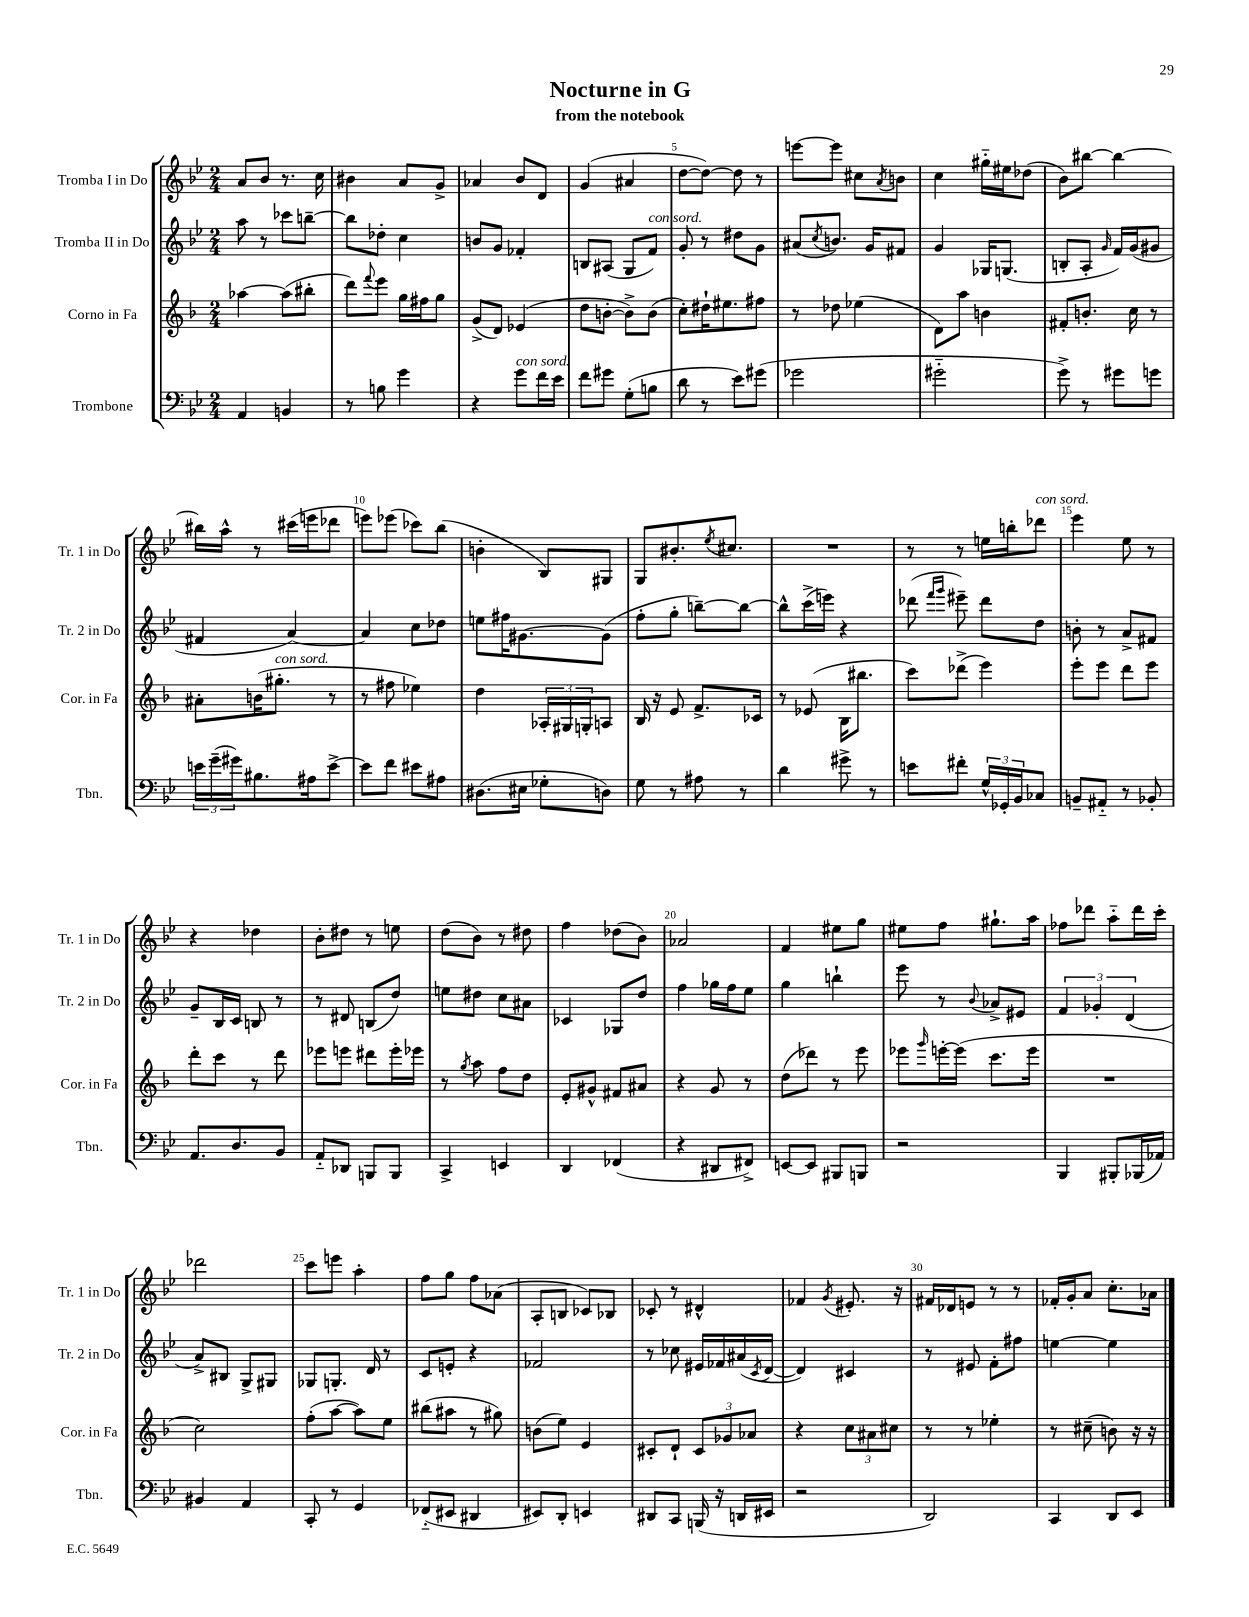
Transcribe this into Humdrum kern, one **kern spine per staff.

**kern	**kern	**kern	**kern
*part4	*part3	*part2	*part1
*staff4	*staff3	*staff2	*staff1
*I"Trombone	*I"Corno in Fa	*I"Tromba II in Do	*I"Tromba I in Do
*I'Tbn.	*I'Cor. in Fa	*I'Tr. 2 in Do	*I'Tr. 1 in Do
*clefF4	*clefG2	*clefG2	*clefG2
*k[b-e-]	*k[b-]	*k[b-e-]	*k[b-e-]
*M2/4	*M2/4	*M2/4	*M2/4
=1	=1	=1	=1
4AA/	[4aa-X\	8aa\	8a/L
.	.	8r	8b-/J
4BBn/	(8aa-\L]	8ccc-X\L	8.r
.	8bb#X'\J	[8bbn~\J	.
.	.	.	16cc\
=2	=2	=2	=2
8r	8ddd\L)	8bb\L]	4b#X\
.	8qqfff/	.	.
8Bn\	8eee\J	8dd-X'\J	.
4g\	16gg\LL	4cc\	8a/L
.	16ff#X\J	.	.
.	8gg\J	.	8g^/J
=3	=3	=3	=3
4r	(8g^/L	8bn/L	4a-X/
.	8d/J)	8g/J	.
!LO:TX:a:i:t=con sord.	!	!	!
8g\L	(4e-X/	4f-X'/	8b-/L
16f\L	.	.	8d/J
16e-\JJ	.	.	.
=4	=4	=4	=4
8f\L	8dd\L	8Bn/L	(4g/
8g#X\J	[8bn'\J	(8A#X/J	.
(8G'\L	8b^\L])	8G/L	4a#X/
!	!	!LO:TX:a:i:t=con sord.	!
8Bn\J	(8b\J	8f/J)	.
=5	=5	=5	=5
8d\	8cc'\L)	8g'/	[8dd\L
8r	16dd#X`\K	8r	8dd\J_)
.	8.ee#X\	.	.
8e-\L)	.	8dd#X\L	8dd\]
(8g#X\J	8ff#X\J	8g\J	8r
=6	=6	=6	=6
2g-X\	8r	(8a#X/L	[8eeen\L
.	.	8qcc/	.
.	8dd-X\	8.bn/J)	8eee\J]
.	(4ee-X\	.	8cc#X\L
.	.	16g/KL	.
.	.	.	8qa/
.	.	8f#X/J	8bn\J
=7	=7	=7	=7
2g#X\	8d\L)	4g/	4cc\
.	8aa\J	.	.
.	4bn\	16G-X/KL	16gg#X\LL
.	.	(8.Gn/J	16ee#X\J
.	.	.	(8dd-X\J
=8	=8	=8	=8
8g^\)	8f#X'/L	8Bn'/L	8b-\L)
8r	8.bn'/J	8A'/J	[8bb#X\J
.	.	16qqg/	.
8g#X\L	.	16f/LL)	4bb#\_
.	16cc\	(16g/J	.
8gn\J	8r	8g#X/J	.
!!LO:LB:g=z
=9	=9	=9	=9
24en\LL	8a#X'\L	4f#X/	16bb#X\LL]
(24g~\	.	.	.
.	.	.	16aa^^\JJ
24g#X\J)	.	.	.
8.B#X\	(16bn\K	.	8r
!	!LO:TX:a:i:t=con sord.	!	!
.	8.gg#X'\J	.	.
.	.	[4a/)	(16ccc#X\LL
16A#X\k	.	.	16eeen\J
[8e^\J	8r	.	8ddd-X\J
=10	=10	=10	=10
8e\L]	8r	4a/]	8eeen\L)
8f\J	8ff#X\	.	(8eee-X\J
8e#X\L	4ee-X\)	8cc\L	8ccc-X\L)
8A#X\J	.	8dd-X\J	(8bb-\J
=11	=11	=11	=11
(8.D#X\L	4dd\	8een\L	4bn'\
.	.	16ff#X\K	.
16E#X\Jk	.	[8.g#X\	.
8G-X'\L	24A-X'/LL	.	8B-/L)
.	24G#X/	.	.
.	24Gn'/J	.	.
8Dn\J)	8An/J	(8g#\J]	8G#X/J
=12	=12	=12	=12
8G\	16B-/	8ff'\L	8G/L
.	16r	.	.
8r	8e/	8gg'\J	8.b#X'/
8A#X\	8.f^/L	[8bbn~\L)	.
.	.	.	8qee-/
.	.	.	8.cc#X/J
8r	.	8bb\J_	.
.	16c-X/Jk	.	.
=13	=13	=13	=13
4d\	8r	8bb^^\L]	2r
.	(8e-X/	(16ccc^\L	.
.	.	16eeen\JJ)	.
8g#X^\	16B-\KL	4r	.
.	8.bb#X\J	.	.
8r	.	.	.
=14	=14	=14	=14
8en\L	8ccc\L)	(8ddd-X\	8r
.	.	16qqfff/LL	.
.	.	16qqggg/JJ	.
8f#X'\J	(8ddd-X^\J	8eee#X~\)	8r
24G^^/LL	4eee\)	8ddd-\L	16een\LL
24GG-X'/	.	.	.
.	.	.	16bbn'\J
24BB-/J	.	.	.
!	!	!	!LO:TX:a:i:t=con sord.
8C-X/J	.	8dd\J	8ddd-X\J
=15	=15	=15	=15
8BBn~/L	8eee'\L	8bn'\	4eee-\
8AA#X/J	8eee\J	8r	.
8r	8ddd\L	8a^/L	8ee-\
8BB-X'/	8eee\J	8f#X/J	8r
!!LO:LB:g=z
=16	=16	=16	=16
8.AA/L	8ddd'\L	8g~/L	4r
.	8ccc\J	16B-/L	.
8.D/	.	16c/JJ	.
.	8r	8Bn/	4dd-X\
8BB-/J	8ddd\	8r	.
=17	=17	=17	=17
8AA/L	8eee-X\L	8r	8b-'\L
8DD-X/J	8eeen\J	8d#X/	8dd#X\J
8BBBn/L	8ddd#X\L	(8Bn/L	8r
8BBB/J	16eee'\L	8dd/J)	8een\
.	16eee-X\JJ	.	.
=18	=18	=18	=18
4CC^/	8r	8een\L	(8dd\L
.	8qgg/	.	.
.	8aa\	8dd#X\J	8b-\J)
4EEn/	8ff\L	8cc\L	8r
.	8dd\J	8a#X\J	8dd#X\
=19	=19	=19	=19
4DD/	8e'/L	4c-X/	4ff\
.	8g#X^^/J	.	.
(4FF-X/	8f#X/L	8G-X/L	(8dd-X\L
.	8a#X/J	8dd/J	8b-\J)
=20	=20	=20	=20
4r	4r	4ff\	2a-X/
8DD#X/L	8g/	16gg-X\LL	.
.	.	16ff\J	.
8FF#X^/J)	8r	8ee-\J	.
=21	=21	=21	=21
[8EEn/L	(8dd\L	4gg\	4f/
8EE/J]	8ddd-X\J)	.	.
8BBB#X/L	8r	4bbn`\	8ee#X\L
8BBBn/J	8eee\	.	8gg\J
=22	=22	=22	=22
2r	8eee-X\L	8eee-\	8ee#X\L
.	16qqggg/	.	.
.	[16eeen'\L	8r	8ff\J
.	(16eee\JJ]	.	.
.	.	8qqb-/	.
.	8.ccc\L	8a-X^/L	8.gg#X`\L
.	.	8e#X/J	.
.	16eee\Jk	.	16aa\Jk
=23	=23	=23	=23
4BBB-/	2r	6f/	8ff-X\L
.	.	.	8ddd-X\J
.	.	6g-X'/	.
8BBB#X'/L	.	.	8aa\L
.	.	(6d/	.
(16BBB-X/L	.	.	16ddd-\L
16AA-X/JJ)	.	.	16ccc'\JJ
!!LO:LB:g=z
=24	=24	=24	=24
4BB#X/	2cc\)	8a^/L)	2ddd-X\
.	.	8B#X/J	.
4AA/	.	8G^/L	.
.	.	8G#X/J	.
=25	=25	=25	=25
8CC'/	(8ff'\L	8G-X/L	8ccc\L
8r	[8aa\J	8.Gn'/J	8eeen\J
4GG/	8aa\L])	.	4aa'\
.	.	16d/	.
.	8ee\J	8r	.
=26	=26	=26	=26
(8FF-X/L	(8bb#X\L	8c/L	8ff\L
8EE#X/J	8aa#X\J	8en'/J	8gg\J
4DD#X/	8r	4r	8ff\L
.	8gg#X\)	.	(8a-X\J
=27	=27	=27	=27
8EE#X/L)	(8bn\L	2f-X/	8A'/L
8DD'/J	8ee\J)	.	8Bn/J
4EEn/	4e/	.	8c-X/L)
.	.	.	8B-X/J
=28	=28	=28	=28
8DD#X/L	8c#X'/L	8r	8c-X'/
8CC/J	8d`/J	8cc-X\	8r
(16BBBn/	12c#/L	16e#X/LL	4d#X^^/
16r	.	16f-X/	.
.	12g-X/	.	.
16DDn/LL	.	(16a#X/	.
.	12a-X/J	.	.
.	.	8qc/	.
16EE#X/JJ	.	[16d/JJ	.
=29	=29	=29	=29
2r	4r	4d/])	4f-X/
.	.	.	8qg/
.	12cc\L	4c#X/	8.e#X'/
.	12a#X\	.	.
.	12cc#X\J	.	.
.	.	.	16r
=30	=30	=30	=30
2DD/)	8r	8r	16f#X/LL
.	.	.	16d-X/J
.	8r	8e#X/	8en/J
.	4ee-X'\	8f'\L	8r
.	.	8ff#X\J	8r
=31	=31	=31	=31
4CC/	8r	[4een\	16f-X'/LL
.	.	.	16g'/J
.	(8cc#X~\	.	8a/J
8DD/L	8bn\)	4ee\]	8.cc'\L
8EE-/J	16r	.	.
.	16r	.	16a-X\Jk
==	==	==	==
*-	*-	*-	*-
